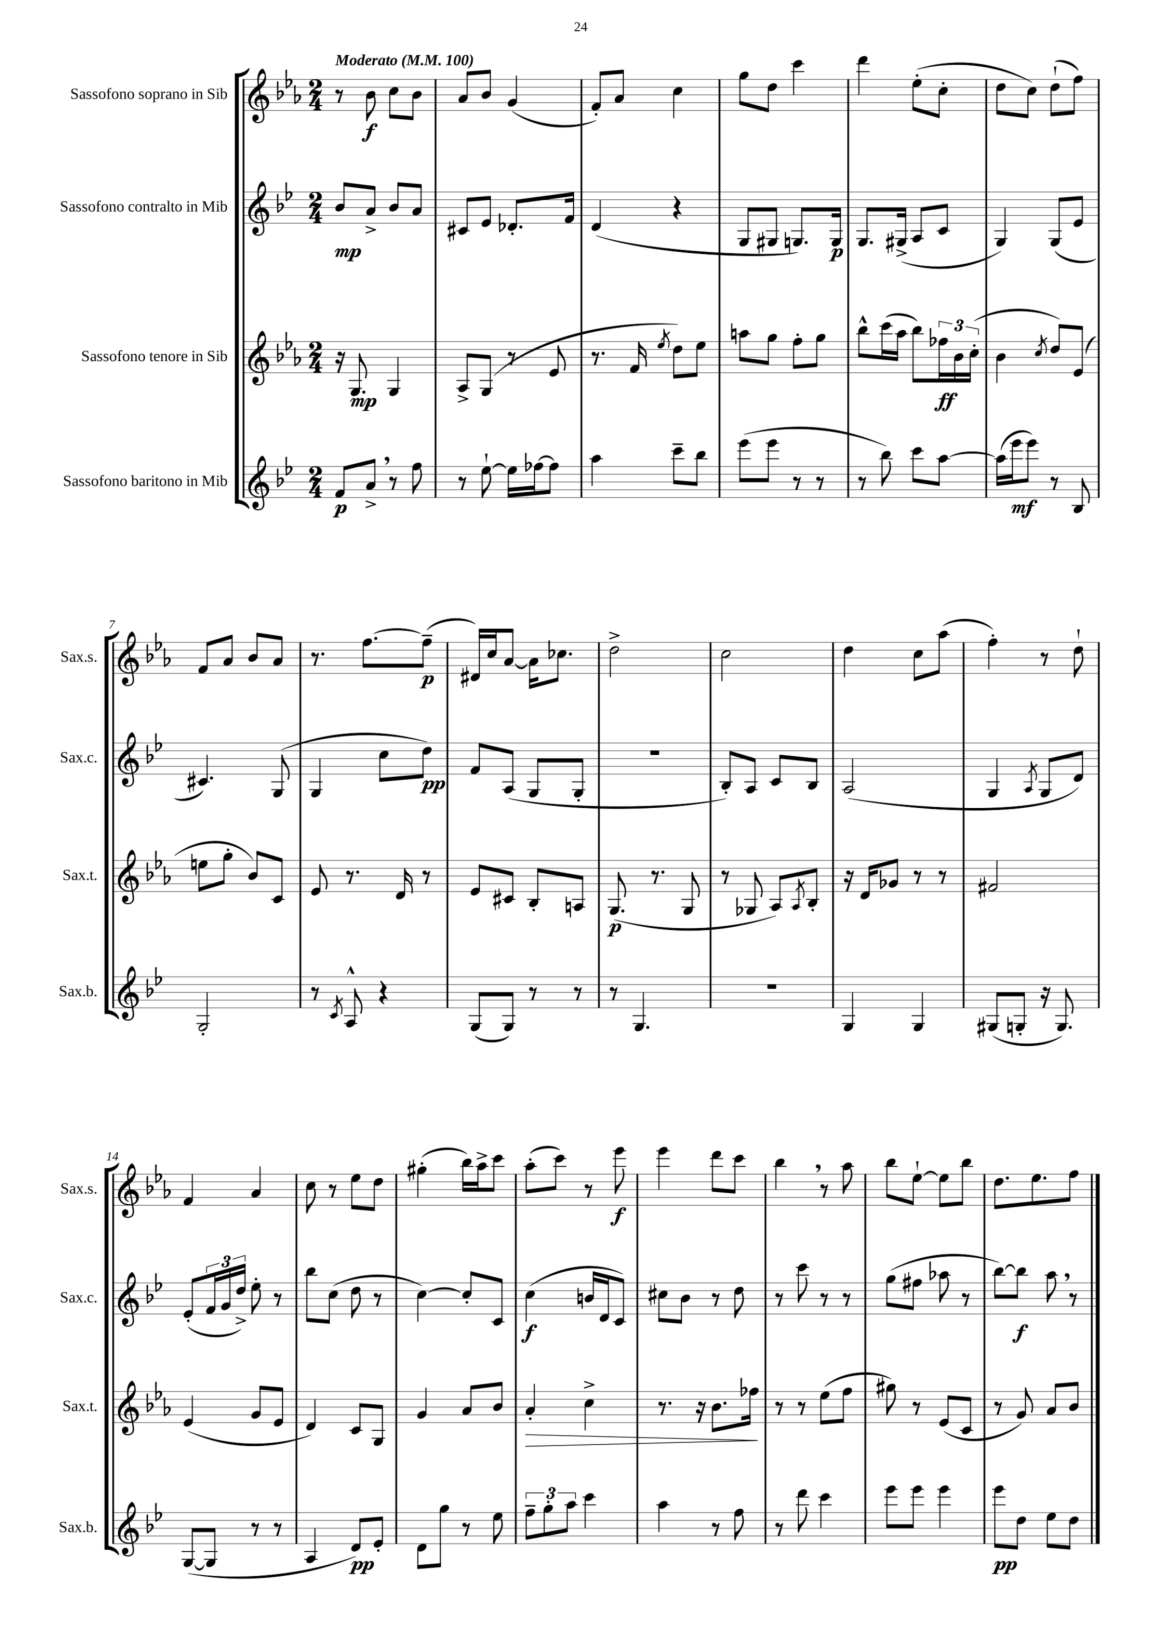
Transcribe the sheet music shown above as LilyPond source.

<<
\new StaffGroup <<
\new Staff = "s0" \with { instrumentName = "Sassofono soprano in Sib" shortInstrumentName = "Sax.s." } {
    \clef treble \key ees \major \numericTimeSignature \time 2/4 \tempo "Moderato" 4 = 100
    r8 bes'8\f c''8 bes'8 |
    aes'8 bes'8 g'4( |
    f'8-.) aes'8 c''4 |
    g''8 d''8 c'''4 |
    d'''4 ees''8-.( c''8-. |
    d''8 c''8) d''8-!( f''8) |
    f'8 aes'8 bes'8 aes'8 |
    r8. f''8.~ f''8--\p( |
    dis'16) c''16 aes'8~ aes'16 ces''8. |
    d''2-> |
    c''2 |
    d''4 c''8 aes''8( |
    f''4-.) r8 d''8-! |
    f'4 aes'4 |
    c''8 r8 ees''8 d''8 |
    gis''4-.( bes''16) aes''16-> c'''8 |
    aes''8-.( c'''8) r8 ees'''8\f |
    ees'''4 d'''8 c'''8 |
    bes''4 \breathe r8 aes''8 |
    bes''8 ees''8~-! ees''8 bes''8 |
    d''8. ees''8. f''8 \bar "|." |
}
\new Staff = "s1" \with { instrumentName = "Sassofono contralto in Mib" shortInstrumentName = "Sax.c." } {
    \clef treble \key bes \major \numericTimeSignature \time 2/4
    bes'8\mp a'8-> bes'8 a'8 |
    cis'8 ees'8 des'8.-. f'16 |
    d'4( r4 |
    g8 gis8 g8.) g16\p |
    g8. gis16->( a8 c'8 |
    g4) g8( ees'8 |
    cis'4.) g8( |
    g4 c''8 d''8\pp) |
    f'8 a8( g8 g8-. |
    R2 |
    bes8-.) a8 c'8 bes8 |
    a2( |
    g4 \acciaccatura { a8 } g8 d'8) |
    ees'8-.( \tuplet 3/2 { f'16 g'16 d''16->) } ees''8-. r8 |
    bes''8 c''8( d''8 r8 |
    c''4~) c''8-. c'8 |
    c''4\f( b'16 d'16 c'8) |
    cis''8 bes'8 r8 d''8 |
    r8 c'''8 r8 r8 |
    g''8( fis''8 aes''8 r8 |
    bes''8~) bes''8\f a''8 \breathe r8 \bar "|." |
}
\new Staff = "s2" \with { instrumentName = "Sassofono tenore in Sib" shortInstrumentName = "Sax.t." } {
    \clef treble \key ees \major \numericTimeSignature \time 2/4
    r16 g8.\mp g4 |
    aes8-> g8( r8 ees'8 |
    r8. f'16 \acciaccatura { ees''8 } d''8) ees''8 |
    a''8 g''8 f''8-. g''8 |
    bes''8-^ c'''16( aes''16 bes''8) \tuplet 3/2 { fes''16\ff bes'16 c''16-.( } |
    bes'4 \acciaccatura { c''8 } d''8) ees'8( |
    e''8 g''8-. bes'8) c'8 |
    ees'8 r8. d'16 r8 |
    ees'8 cis'8 bes8-. a8 |
    g8.\p( r8. g8 |
    r8 ges8 aes8) \acciaccatura { aes8 } bes8-. |
    r16 d'16 ges'8 r8 r8 |
    fis'2 |
    ees'4( g'8 ees'8 |
    d'4) c'8 g8 |
    g'4 aes'8 bes'8 |
    aes'4-.\> c''4-> |
    r8. r16 bes'8. fes''16\! |
    r8 r8 ees''8( f''8 |
    gis''8) r8 ees'8( c'8 |
    r8 g'8) aes'8 bes'8 \bar "|." |
}
\new Staff = "s3" \with { instrumentName = "Sassofono baritono in Mib" shortInstrumentName = "Sax.b." } {
    \clef treble \key bes \major \numericTimeSignature \time 2/4
    f'8\p a'8-> \breathe r8 f''8 |
    r8 ees''8~-! ees''16 fes''16~ fes''8 |
    a''4 c'''8-- bes''8 |
    ees'''8( ees'''8 r8 r8 |
    r8 bes''8) c'''8 a''8~ |
    a''16( ees'''16\mf ees'''8) r8 bes8 |
    g2-. |
    r8 \acciaccatura { c'8 } a8-^ r4 |
    g8( g8) r8 r8 |
    r8 g4. |
    r2 |
    g4 g4 |
    gis8( g8-. r16 g8.) |
    g8~( g8 r8 r8 |
    a4 d'8\pp) ees'8-. |
    d'8 g''8 r8 ees''8 |
    \tuplet 3/2 { f''8-- g''8-. a''8 } c'''4 |
    a''4 r8 f''8 |
    r8 d'''8 c'''4 |
    ees'''8 ees'''8 ees'''4 |
    ees'''8\pp d''8 ees''8 d''8 \bar "|." |
}
>>
>>
